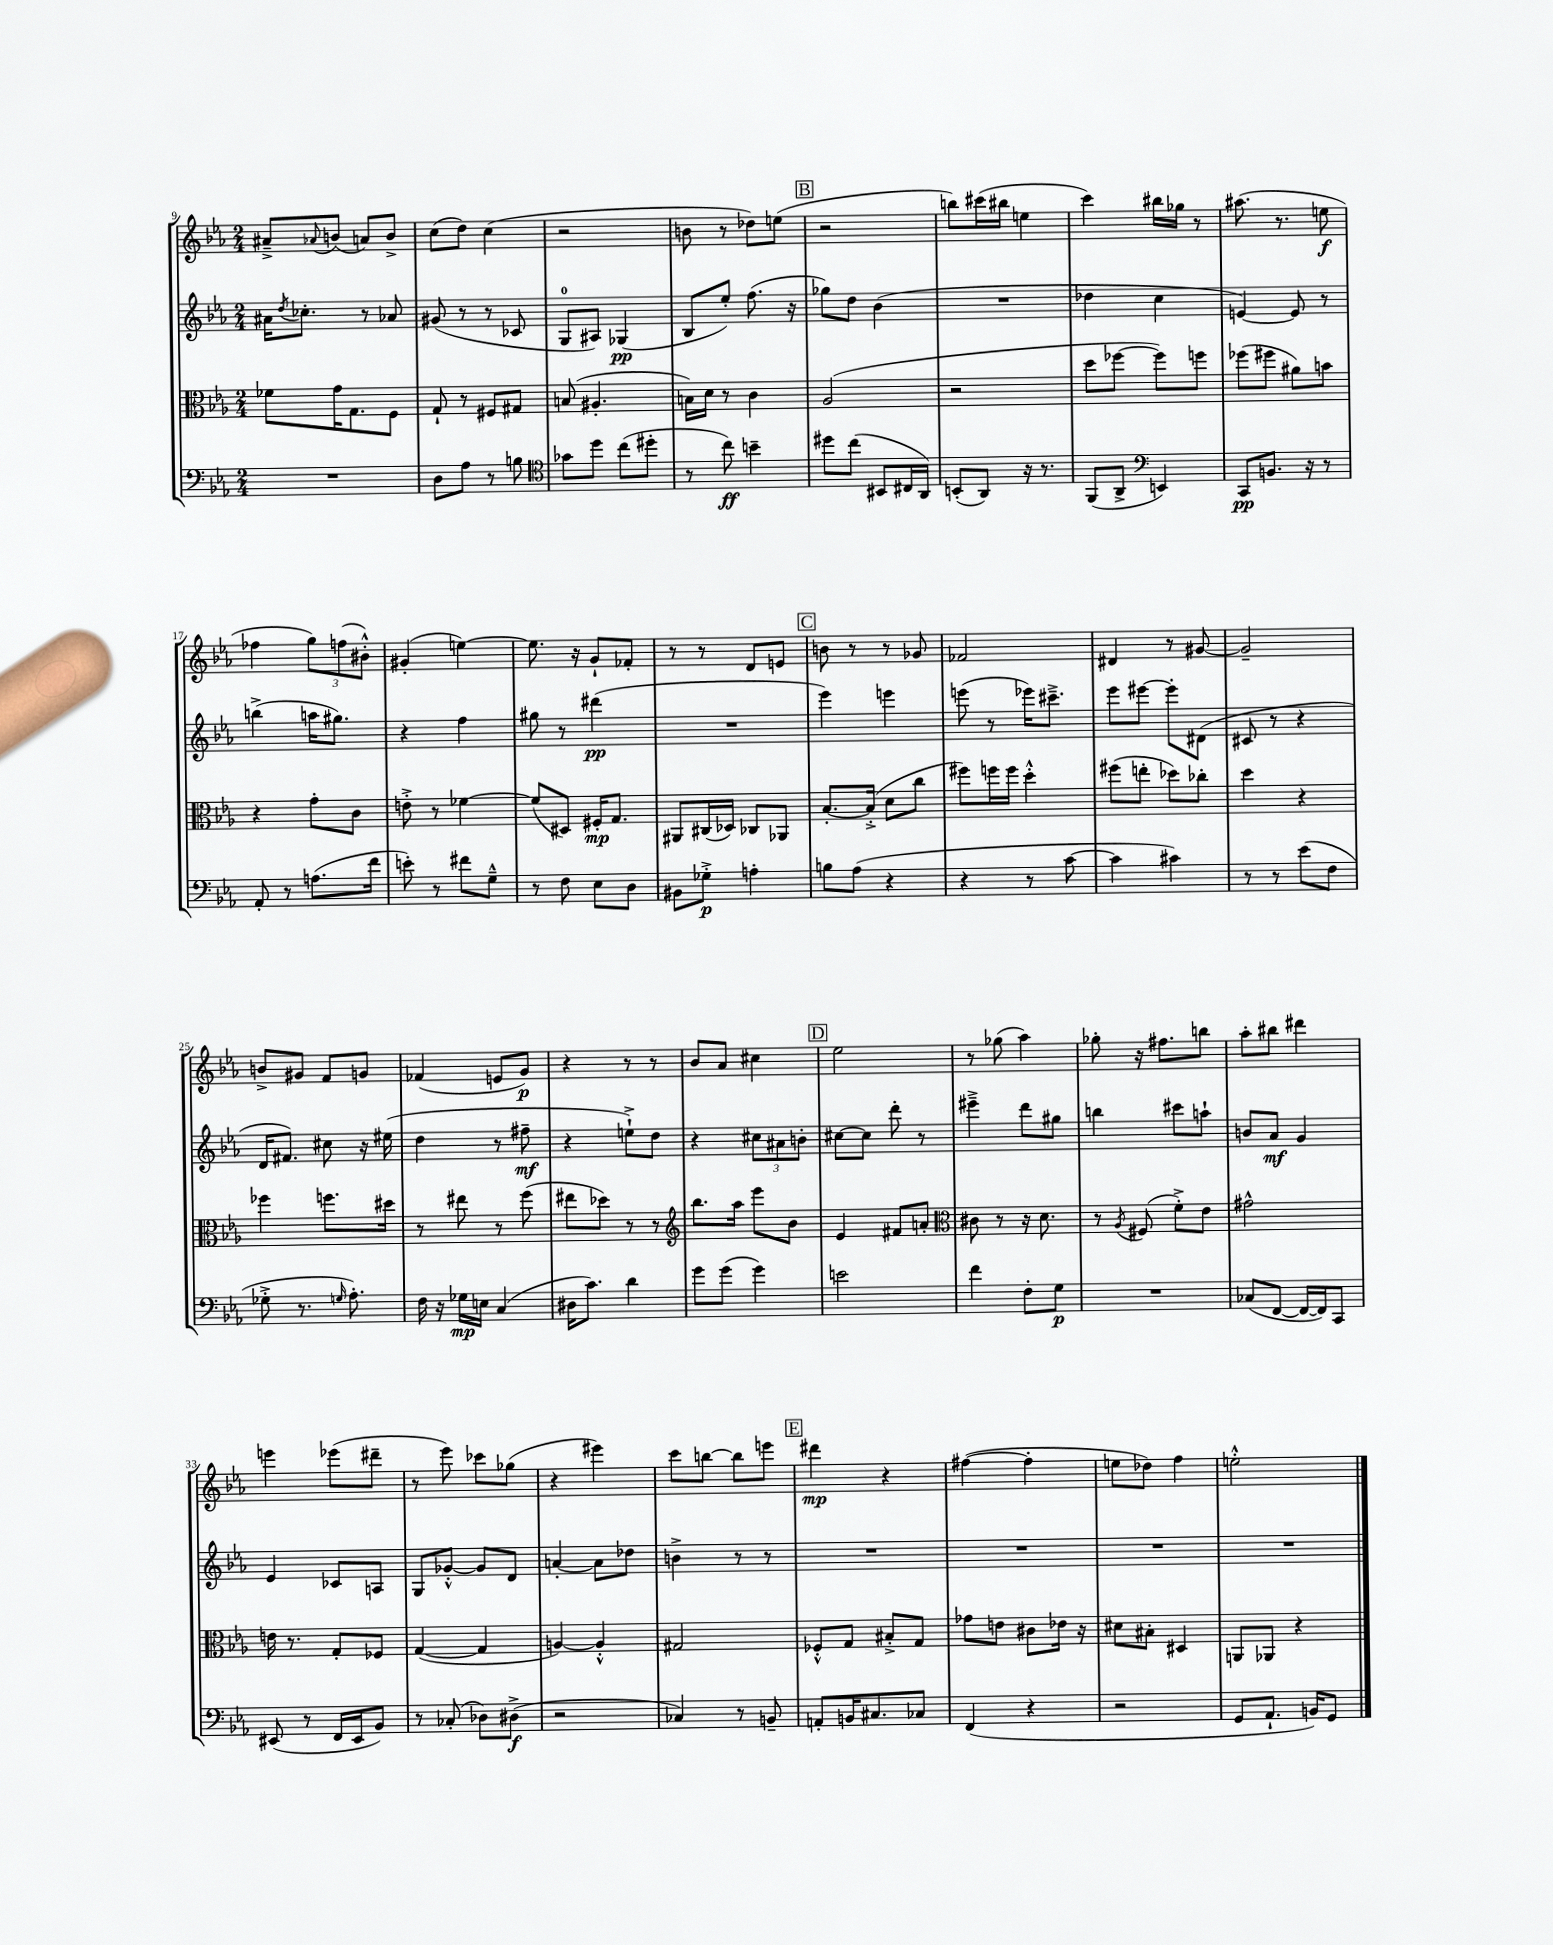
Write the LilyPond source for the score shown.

<<
\new StaffGroup <<
\new Staff = "s0" {
    \clef treble \key ees \major \numericTimeSignature \time 2/4
    ais'8---> \appoggiatura { aes'8 } b'8( a'8) b'8-> |
    c''8( d''8) c''4( |
    r2 |
    b'8 r8 des''8) e''8( |
    \mark \markup { \box "B" } r2 |
    b''8) cis'''16( bis''16 e''4 |
    c'''4) bis''16 ges''16 r8 |
    ais''8.( r8. e''8\f |
    fes''4 \tuplet 3/2 { g''8) f''8( bis'8-.-^) } |
    gis'4-.( e''4~) |
    e''8. r16 g'8-! fes'8-. |
    r8 r8 d'8 e'8 |
    \mark \markup { \box "C" } b'8 r8 r8 ges'8 |
    fes'2 |
    dis'4 r8 gis'8~ |
    gis'2-- |
    b'8-> gis'8 f'8 g'8 |
    fes'4( e'8 g'8\p) |
    r4 r8 r8 |
    bes'8 aes'8 cis''4 |
    \mark \markup { \box "D" } ees''2 |
    r8 ges''8( aes''4) |
    ges''8-. r16 fis''8. b''8 |
    aes''8-. bis''8 dis'''4 |
    e'''4 ees'''8( dis'''8-- |
    r8 ees'''8) ces'''8 ges''8( |
    r4 eis'''4) |
    c'''8 b''8~ b''8 e'''8 |
    \mark \markup { \box "E" } dis'''4\mp r4 |
    fis''4~( fis''4-. |
    e''8 des''8) f''4 |
    e''2-.-^ \bar "|." |
}
\new Staff = "s1" {
    \clef treble \key ees \major \numericTimeSignature \time 2/4
    ais'16 \acciaccatura { d''8 } ces''8.-. r8 aes'8 |
    gis'8( r8 r8 ces'8 |
    g8-0 ais8) ges4\pp( |
    bes8 ees''8-.) f''8.( r16 |
    \mark \markup { \box "B" } ges''8) d''8 bes'4( |
    R2 |
    des''4 c''4 |
    e'4~) e'8 r8 |
    b''4->( a''16 gis''8.) |
    r4 f''4 |
    gis''8 r8 dis'''4\pp( |
    R2 |
    \mark \markup { \box "C" } ees'''4) e'''4 |
    e'''8( r8 ees'''16) cis'''8.---> |
    ees'''8 eis'''8~ eis'''8-. dis'8( |
    cis'8 r8 r4 |
    d'16 fis'8.) cis''8 r16 eis''16( |
    d''4 r8 fis''8--\mf |
    r4 e''8-!->) d''8 |
    r4 \tuplet 3/2 { cis''8 ais'8 b'8-. } |
    \mark \markup { \box "D" } cis''8~ cis''8 d'''8-. r8 |
    eis'''4---> d'''8 gis''8 |
    b''4 cis'''8 a''8-! |
    b'8 aes'8\mf g'4 |
    ees'4 ces'8 a8 |
    g8 ges'8~-.-^ ges'8 d'8 |
    a'4~-. a'8 des''8 |
    b'4-> r8 r8 |
    \mark \markup { \box "E" } R2 |
    R2 |
    R2 |
    R2 \bar "|." |
}
\new Staff = "s2" {
    \clef alto \key ees \major \numericTimeSignature \time 2/4
    fes'8 g'16 g8. f8 |
    g8-! r8 fis8 gis8 |
    b8( ais4.-. |
    b16) d'16 r8 c'4 |
    \mark \markup { \box "B" } aes2( |
    r2 |
    d''8 fes''8~ fes''8) f''8 |
    fes''8( fis''8 ais'8) b'8 |
    r4 g'8-. c'8 |
    e'8-.-> r8 fes'4~ |
    fes'8( dis8) fis16-.\mp g8. |
    ais,8 cis16( des16) ces8 aes,8 |
    \mark \markup { \box "C" } bes8.~-. bes16-.->( d'8 c''8 |
    fis''8) f''16 f''16 d''4-.-^ |
    fis''8( e''8-. des''8) ces''8-. |
    d''4 r4 |
    fes''4 f''8. dis''16 |
    r8 eis''8 r8 f''8( |
    eis''8 des''8) r8 r8 |
    \clef treble bes''8. aes''16 ees'''8 bes'8 |
    \mark \markup { \box "D" } ees'4 fis'8 a'8-. |
    \clef alto cis'8 r8 r16 d'8. |
    r8 \acciaccatura { aes8 } fis8( f'8-.->) ees'8 |
    gis'2-^ |
    e'16 r8. g8-. fes8 |
    g4~( g4 |
    a4~) a4-.-^ |
    gis2 |
    \mark \markup { \box "E" } fes8-.-^ g8 bis8-.-> g8 |
    ges'8 e'8 cis'8 ees'16 r16 |
    dis'8 bis8-. dis4 |
    a,8 aes,8 r4 \bar "|." |
}
\new Staff = "s3" {
    \clef bass \key ees \major \numericTimeSignature \time 2/4
    R2 |
    d8 aes8 r8 b8 |
    \clef tenor ges'8 d''8 c''8( dis''8-. |
    r8 c''8\ff) b'4-- |
    \mark \markup { \box "B" } dis''8 c''8( bis,8 cis16 aes,16) |
    b,8-.( aes,8) r16 r8. |
    f,8( aes,8-> \clef bass e,4) |
    c,8\pp b,8. r16 r8 |
    aes,8-. r8 a8.( f'16 |
    e'8-.) r8 fis'8 g8---^ |
    r8 f8 ees8 d8 |
    bis,8 ges8-.->\p a4-. |
    \mark \markup { \box "C" } b8 aes8( r4 |
    r4 r8 c'8~ |
    c'4 cis'4) |
    r8 r8 ees'8( f8 |
    ges8-.-> r8. \grace { g16 } aes8.-.) |
    f16 r16 ges16\mp e16 c4( |
    dis16 c'8.) d'4 |
    g'8 g'8( g'4) |
    \mark \markup { \box "D" } e'2 |
    f'4 f8-. g8\p |
    R2 |
    ces8( f,8~ f,16~ f,16) c,8 |
    eis,8( r8 f,16 eis,16 bes,8) |
    r8 ces8-.( des8) dis8->\f( |
    r2 |
    ces4) r8 b,8-- |
    \mark \markup { \box "E" } a,8-. b,16 cis8. ces8 |
    f,4( r4 |
    r2 |
    g,8 aes,8.-! b,16) g,8 \bar "|." |
}
>>
>>
\layout { \context { \Score currentBarNumber = #9 } }
